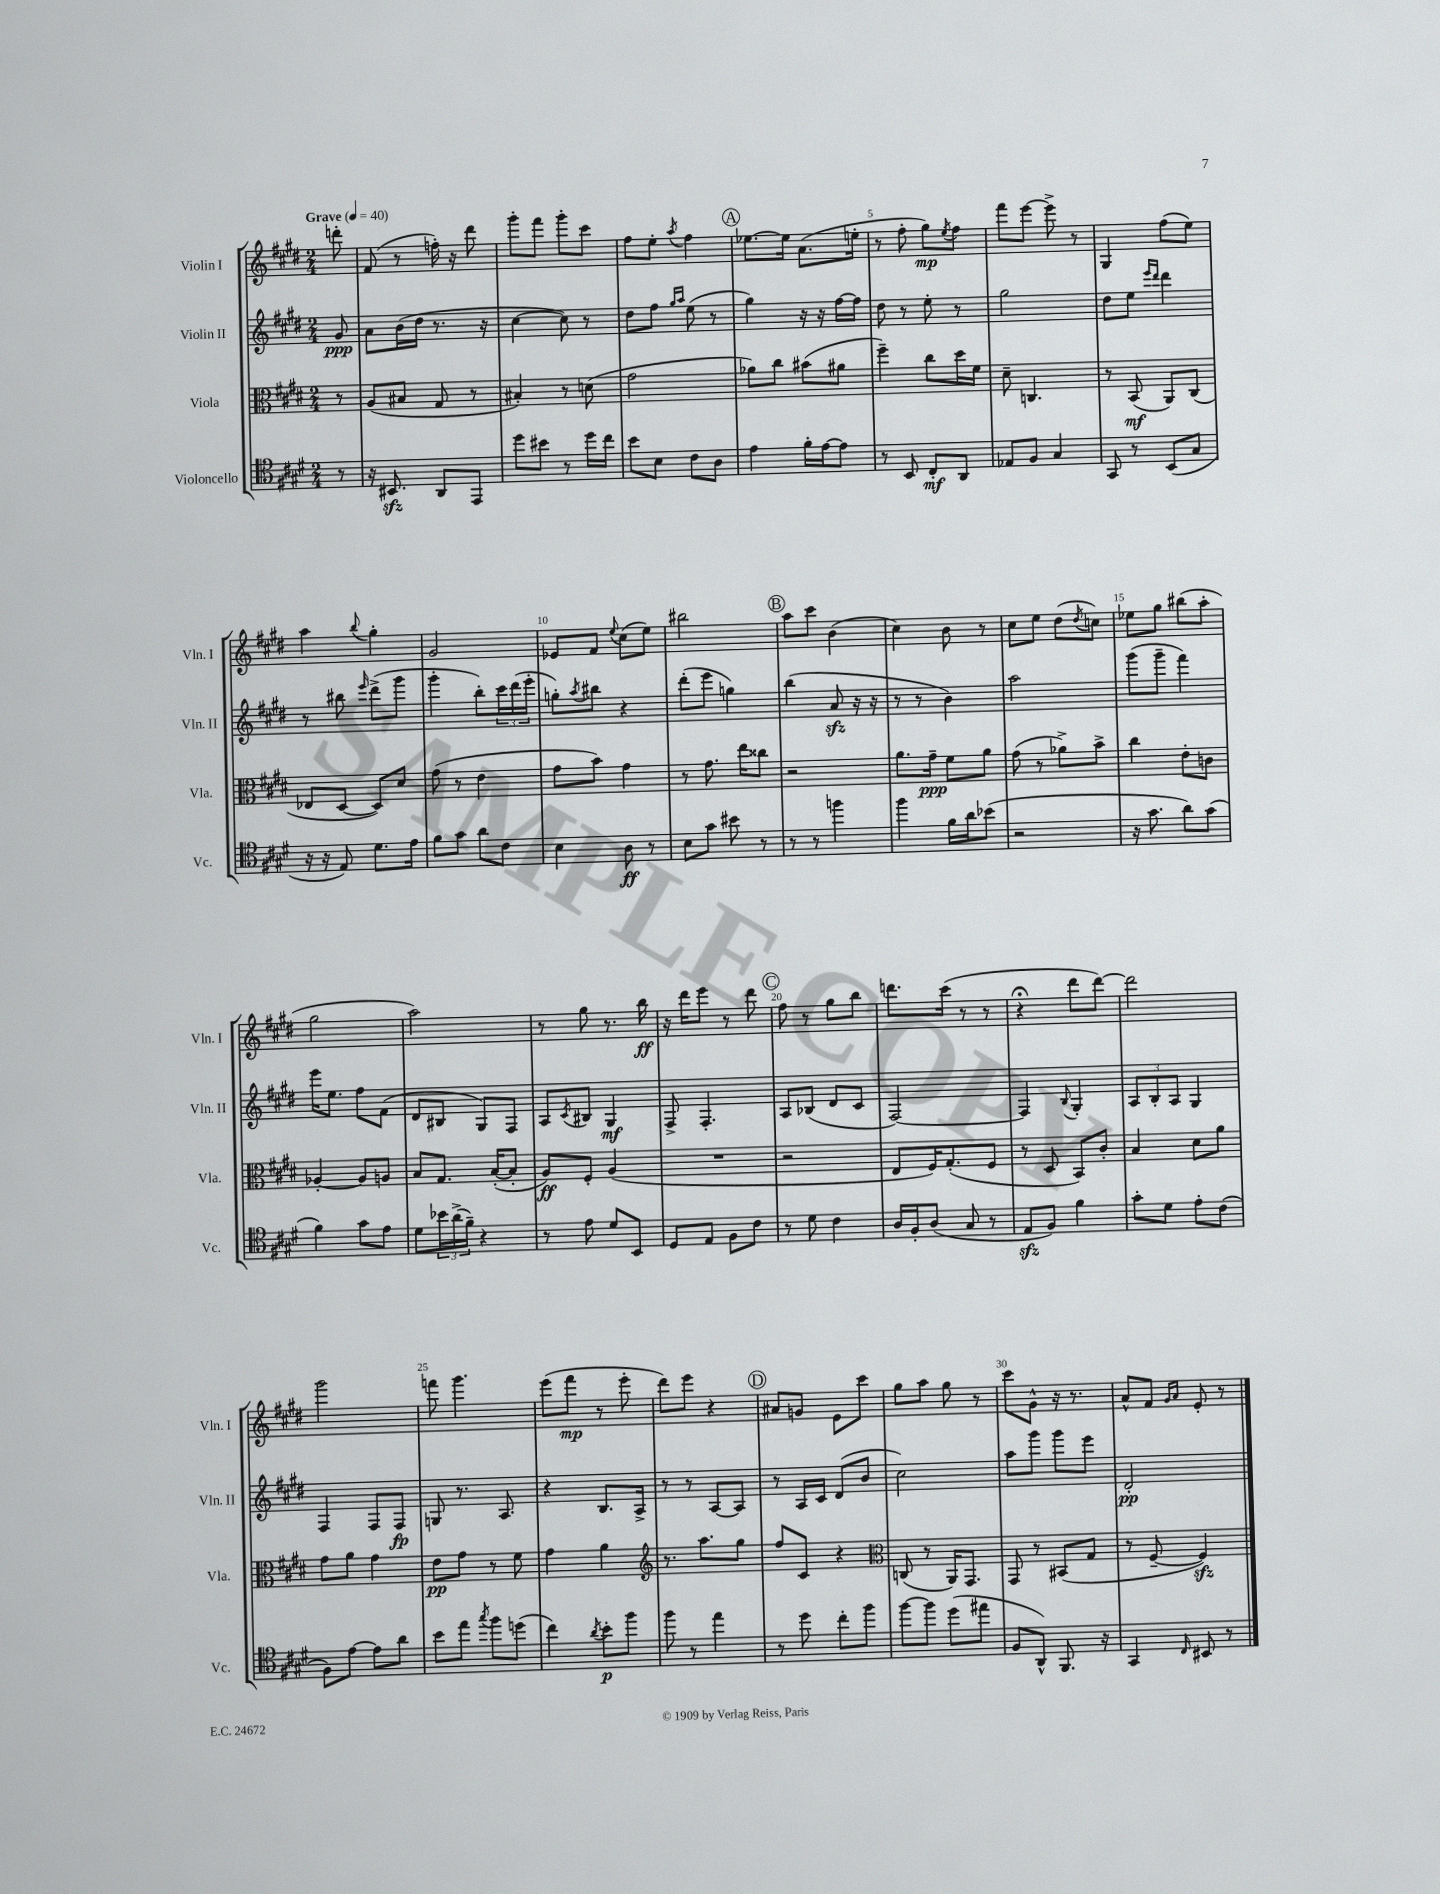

**kern	**dynam	**kern	**dynam	**kern	**dynam	**kern	**dynam
*part4	*part4	*part3	*part3	*part2	*part2	*part1	*part1
*staff4	*staff4	*staff3	*staff3	*staff2	*staff2	*staff1	*staff1
*I"Violoncello	*	*I"Viola	*	*I"Violin II	*	*I"Violin I	*
*I'Vc.	*	*I'Vla.	*	*I'Vln. II	*	*I'Vln. I	*
*clefC4	*	*clefC3	*	*clefG2	*	*clefG2	*
*k[f#c#g#d#]	*	*k[f#c#g#d#]	*	*k[f#c#g#d#]	*	*k[f#c#g#d#]	*
*M2/4	*	*M2/4	*	*M2/4	*	*M2/4	*
*MM40	*	*MM40	*	*MM40	*	*MM40	*
=	=	=	=	=	=	=	=
!	!	!	!	!	!	!LO:TX:a:B:t=Grave	!
8r	.	8r	.	8g#/	ppp	8dddn'\	.
=1	=1	=1	=1	=1	=1	=1	=1
16r	.	(8A/L	.	8a\L	.	(8f#/	.
8.BB#Xzz/	.	.	.	.	.	.	.
.	.	8B#X/J	.	(16b\L	.	8r	.
.	.	.	.	16dd#\JJ	.	.	.
8AA/L	.	8G#/	.	8.r	.	16ffn'\)	.
.	.	.	.	.	.	16r	.
8EE/J	.	8r	.	.	.	8ddd#\	.
.	.	.	.	16r	.	.	.
=2	=2	=2	=2	=2	=2	=2	=2
8dd#\L	.	4B#X'/)	.	[4cc#\	.	8ggg#'\L	.
8b#X\J	.	.	.	.	.	8fff#\J	.
8r	.	8r	.	8cc#\])	.	8ggg#'\L	.
16dd#\LL	.	(8dn\	.	8r	.	8ccc#\J	.
16cc#\JJ	.	.	.	.	.	.	.
=3	=3	=3	=3	=3	=3	=3	=3
8b\L	.	2g#\	.	8dd#\L	.	8ff#\L	.
8B\J	.	.	.	8ff#\J	.	8ee'\J	.
.	.	.	.	16qqgg#/LL	.	.	.
.	.	.	.	16qqaa/JJ	.	8qaa/	.
8c#\L	.	.	.	(8ee\	.	4ff#\	.
8A\J	.	.	.	8r	.	.	.
!!LO:REH:place=s1:t=A
=4	=4	=4	=4	=4	=4	=4	=4
4e\	.	8a-X\L)	.	4gg#\)	.	[8.ee-X\L	.
.	.	8cc#\J	.	.	.	.	.
.	.	.	.	.	.	16ee-\Jk]	.
16f#'\LL	.	(8b#X\L	.	16r	.	(8.a\L	.
[16e\J	.	.	.	16r	.	.	.
8e\J]	.	8a#X\J	.	[16ff#\LL	.	.	.
.	.	.	.	16ff#\JJ]	.	16een'\Jk	.
=5	=5	=5	=5	=5	=5	=5	=5
8r	.	4ff#~\)	.	8dd#\	.	8r	.
8BB/	.	.	.	8r	.	8ff#'\	.
8C#'/L	mf	8cc#\L	.	8ee'\	.	8gg#\L)	mp
.	.	.	.	.	.	8qee/	.
8AA/J	.	16dd#\L	.	8r	.	8ff#\J	.
.	.	16f#\JJ	.	.	.	.	.
=6	=6	=6	=6	=6	=6	=6	=6
8E-X/L	.	8d#~\	.	2gg#\	.	8fff#\L	.
8F#/J	.	4.Cn/	.	.	.	[8eee\J	.
4G#/	.	.	.	.	.	8eee^\]	.
.	.	.	.	.	.	8r	.
=7	=7	=7	=7	=7	=7	=7	=7
8GG#/	.	8r	.	8dd#\L	.	4G#/	.
8r	.	(8BB/	mf	8ee\J	.	.	.
.	.	.	.	16qqeee/LL	.	.	.
.	.	.	.	16qqddd#/JJ	.	.	.
(8BB/L	.	8AA/L)	.	4ddd#\	.	(8ff#\L	.
8G#/J	.	(8C#/J	.	.	.	8ee\J)	.
!!LO:LB:g=z
=8	=8	=8	=8	=8	=8	=8	=8
16r	.	8E-X/L	.	8r	.	4aa\	.
16r	.	.	.	.	.	.	.
8E/)	.	[8D#/J	.	8bb#X\	.	.	.
.	.	.	.	16qqeee/	.	8qqbb/	.
8.d#\L	.	8D#/L])	.	(8ddd#^\L	.	4gg#'\	.
.	.	8d#/J	.	8ggg#\J	.	.	.
16e\Jk	.	.	.	.	.	.	.
=9	=9	=9	=9	=9	=9	=9	=9
8f#\L	.	(8g#\	.	4ggg#'\	.	2g#/	.
8g#\J	.	8r	.	.	.	.	.
8a\L	.	4e\	.	8bb'\L)	.	.	.
8c#\J	.	.	.	24ccc#\L	.	.	.
.	.	.	.	(24ddd#\	.	.	.
.	.	.	.	24eee'\JJ	.	.	.
=10	=10	=10	=10	=10	=10	=10	=10
4B\	.	8g#\L	.	8ggn'\L)	.	8e-X/L	.
.	.	.	.	8qaa/	.	.	.
.	.	8b\J)	.	8bb#X\J	.	8f#/J	.
.	.	.	.	.	.	8qqee/	.
8A\	ff	4g#\	.	4r	.	(8cc#\L	.
8r	.	.	.	.	.	8ee\J)	.
=11	=11	=11	=11	=11	=11	=11	=11
8B\L	.	8r	.	(8ddd#'\L	.	2bb#X\	.
8g#\J	.	8.g#\	.	8eee\J	.	.	.
8b#X\	.	.	.	4ggn\)	.	.	.
.	.	16ee\KL	.	.	.	.	.
8r	.	8cc##X\J	.	.	.	.	.
!!LO:REH:place=s1:t=B
=12	=12	=12	=12	=12	=12	=12	=12
8r	.	2r	.	(4bb\	.	8aa\L	.
8r	.	.	.	.	.	8ccc#\J	.
4ffn\	.	.	.	8azz/	.	(4b\	.
.	.	.	.	16r	.	.	.
.	.	.	.	16r	.	.	.
=13	=13	=13	=13	=13	=13	=13	=13
4ff#\	.	8.a\L	.	8r	.	4cc#\)	.
.	.	.	.	8r	.	.	.
.	.	16g#~\Jk	ppp	.	.	.	.
16f#\LL	.	8f#\L	.	4b\)	.	8b\	.
16a\J	.	.	.	.	.	.	.
(8b-X\J	.	8a\J	.	.	.	8r	.
=14	=14	=14	=14	=14	=14	=14	=14
2r	.	(8g#\	.	2aa\	.	8cc#\L	.
.	.	8r	.	.	.	8ee\J	.
.	.	8a-X^\L)	.	.	.	(8dd#\L	.
.	.	.	.	.	.	8qdd#/	.
.	.	8b^\J	.	.	.	8ccn\J)	.
=15	=15	=15	=15	=15	=15	=15	=15
16r	.	4cc#\	.	(8ggg#\L	.	8ee-X\L	.
8.g#\	.	.	.	.	.	.	.
.	.	.	.	8ggg#~\J	.	8gg#\J	.
8a\L)	.	8e'\L	.	4fff#\)	.	(8bb#X\L	.
(8g#\J	.	8cn\J	.	.	.	8aa'\J	.
!!LO:LB:g=z
=16	=16	=16	=16	=16	=16	=16	=16
4f#\)	.	[4A-X'/	.	16eee\KL	.	2gg#\	.
.	.	.	.	8.ee\J	.	.	.
8g#\L	.	8A-/L]	.	8ff#\L	.	.	.
8e\J	.	8An/J	.	(8f#\J	.	.	.
=17	=17	=17	=17	=17	=17	=17	=17
8d#\L	.	8B/L	.	8d#/L	.	2aa\)	.
24b-X\L	.	8.G#/J	.	8B#X/J	.	.	.
(24a^\	.	.	.	.	.	.	.
24f#~\JJ)	.	.	.	.	.	.	.
4r	.	.	.	8G#/L)	.	.	.
.	.	([16B'/KL	.	.	.	.	.
.	.	8B'/J]	.	8F#/J	.	.	.
=18	=18	=18	=18	=18	=18	=18	=18
8r	.	8A/L)	ff	8A/L	.	8r	.
.	.	.	.	8qc#/	.	.	.
8e\	.	8F#'/J	.	8B#X/J	.	8gg#\	.
8d#/L	.	(4A/	.	4G#/	mf	8.r	.
8BB/J	.	.	.	.	.	.	.
.	.	.	.	.	.	16bb\	ff
=19	=19	=19	=19	=19	=19	=19	=19
8D#/L	.	2r	.	8F#^/	.	16r	.
.	.	.	.	.	.	16ddd#\KL	.
8E/J	.	.	.	4.F#'/	.	8eee\J	.
8F#\L	.	.	.	.	.	8r	.
8c#\J	.	.	.	.	.	8ddd#\	.
!!LO:REH:place=s1:t=C
=20	=20	=20	=20	=20	=20	=20	=20
8r	.	2r	.	8A/L	.	8ff#\	.
8d#\	.	.	.	(8B-X/J	.	8r	.
4c#\	.	.	.	8d#/L	.	8gg#\L	.
.	.	.	.	8c#/J	.	8bb\J	.
=21	=21	=21	=21	=21	=21	=21	=21
16A/LL	.	8E/L	.	[2F#/)	.	8.dddn\L	.
16F#'/J	.	.	.	.	.	.	.
(8A/J	.	16F#/K)	.	.	.	.	.
.	.	(8.G#'/	.	.	.	(16ccc#\Jk	.
8G#/	.	.	.	.	.	8r	.
8r	.	8F#/J	.	.	.	8r	.
=22	=22	=22	=22	=22	=22	=22	=22
8Ezz/L	.	8r	.	4F#/]	.	4r;<	.
8F#/J)	.	8D#/	.	.	.	.	.
.	.	.	.	8qqB/	.	.	.
4f#\	.	8BB/L)	.	4G#'/	.	8ddd#\L	.
.	.	8c#'/J	.	.	.	[8ddd#\J)	.
=23	=23	=23	=23	=23	=23	=23	=23
8g#'\L	.	4B/	.	12A/L	.	2ddd#\]	.
.	.	.	.	12B'/	.	.	.
8d#\J	.	.	.	.	.	.	.
.	.	.	.	12A/J	.	.	.
8e'\L	.	8d#\L	.	4G#/	.	.	.
(8c#\J	.	8a\J	.	.	.	.	.
!!LO:LB:g=z
=24	=24	=24	=24	=24	=24	=24	=24
8F#\L)	.	8g#\L	.	4F#/	.	2ggg#\	.
[8e\J	.	8a\J	.	.	.	.	.
8e\L]	.	4g#\	.	8F#/L	.	.	.
8a\J	.	.	.	8F#/J	fp	.	.
=25	=25	=25	=25	=25	=25	=25	=25
8b\L	.	8e\L	pp	8Gn/	.	8fffn\	.
8ee\J	.	8g#\J	.	8.r	.	4.ggg#\	.
8qgg#/	.	.	.	.	.	.	.
8ff#\L	.	8r	.	.	.	.	.
.	.	.	.	8.A/	.	.	.
(8ddn\J	.	8f#\	.	.	.	.	.
=26	=26	=26	=26	=26	=26	=26	=26
4cc#\)	.	4g#\	.	4r	.	(8eee\L	.
.	.	.	.	.	.	8fff#\J	mp
8qa/	.	.	.	.	.	.	.
8b'\L	p	4a\	.	8.B/L	.	8r	.
8ff#\J	.	.	.	.	.	8eee'\	.
.	.	.	.	16A^/Jk	.	.	.
=27	=27	=27	=27	=27	=27	=27	=27
*	*	*clefG2	*	*	*	*	*
8ff#\	.	8.r	.	8r	.	8ddd#\L)	.
8r	.	.	.	8r	.	8eee\J	.
.	.	8.aa\L	.	.	.	.	.
4ee\	.	.	.	[8A/L	.	4r	.
.	.	8gg#\J	.	8A/J]	.	.	.
!!LO:REH:place=s1:t=D
=28	=28	=28	=28	=28	=28	=28	=28
8r	.	8ff#/L	.	8r	.	8a#X/L	.
8dd#\	.	8c#/J	.	16A/LL	.	8gn/J	.
.	.	.	.	16c#/JJ	.	.	.
8cc#'\L	.	4r	.	(8d#/L	.	8e\L	.
8ff#\J	.	.	.	8b/J	.	8ccc#\J	.
=29	=29	=29	=29	=29	=29	=29	=29
*	*	*clefC3	*	*	*	*	*
[8ff#\L	.	(8Cn/	.	2cc#\)	.	8gg#\L	.
8ff#\J]	.	8r	.	.	.	8aa\J	.
(8dd#\L	.	16AA/KL)	.	.	.	8gg#\	.
.	.	8.GG#/J	.	.	.	.	.
8ee#X\J	.	.	.	.	.	8r	.
=30	=30	=30	=30	=30	=30	=30	=30
8F#/L	.	8GG#/	.	8aa\L	.	8ccc#\L	.
8AA^^/J)	.	8r	.	8ggg#\J	.	8g#^^\J	.
8.FF#/	.	(8BB#X/L	.	8ggg#\L	.	16r	.
.	.	.	.	.	.	8.r	.
.	.	8G#/J	.	8eee\J	.	.	.
16r	.	.	.	.	.	.	.
=31	=31	=31	=31	=31	=31	=31	=31
4GG#/	.	8r	.	2d#'/	pp	8a^^/L	.
.	.	[8F#~/	.	.	.	8f#/J	.
.	.	.	.	.	.	16qqg#/LL	.
16qqC#/	.	.	.	.	.	16qqa/JJ	.
8BB#X/	.	4F#zz/])	.	.	.	8e'/	.
8r	.	.	.	.	.	8r	.
==	==	==	==	==	==	==	==
*-	*-	*-	*-	*-	*-	*-	*-
